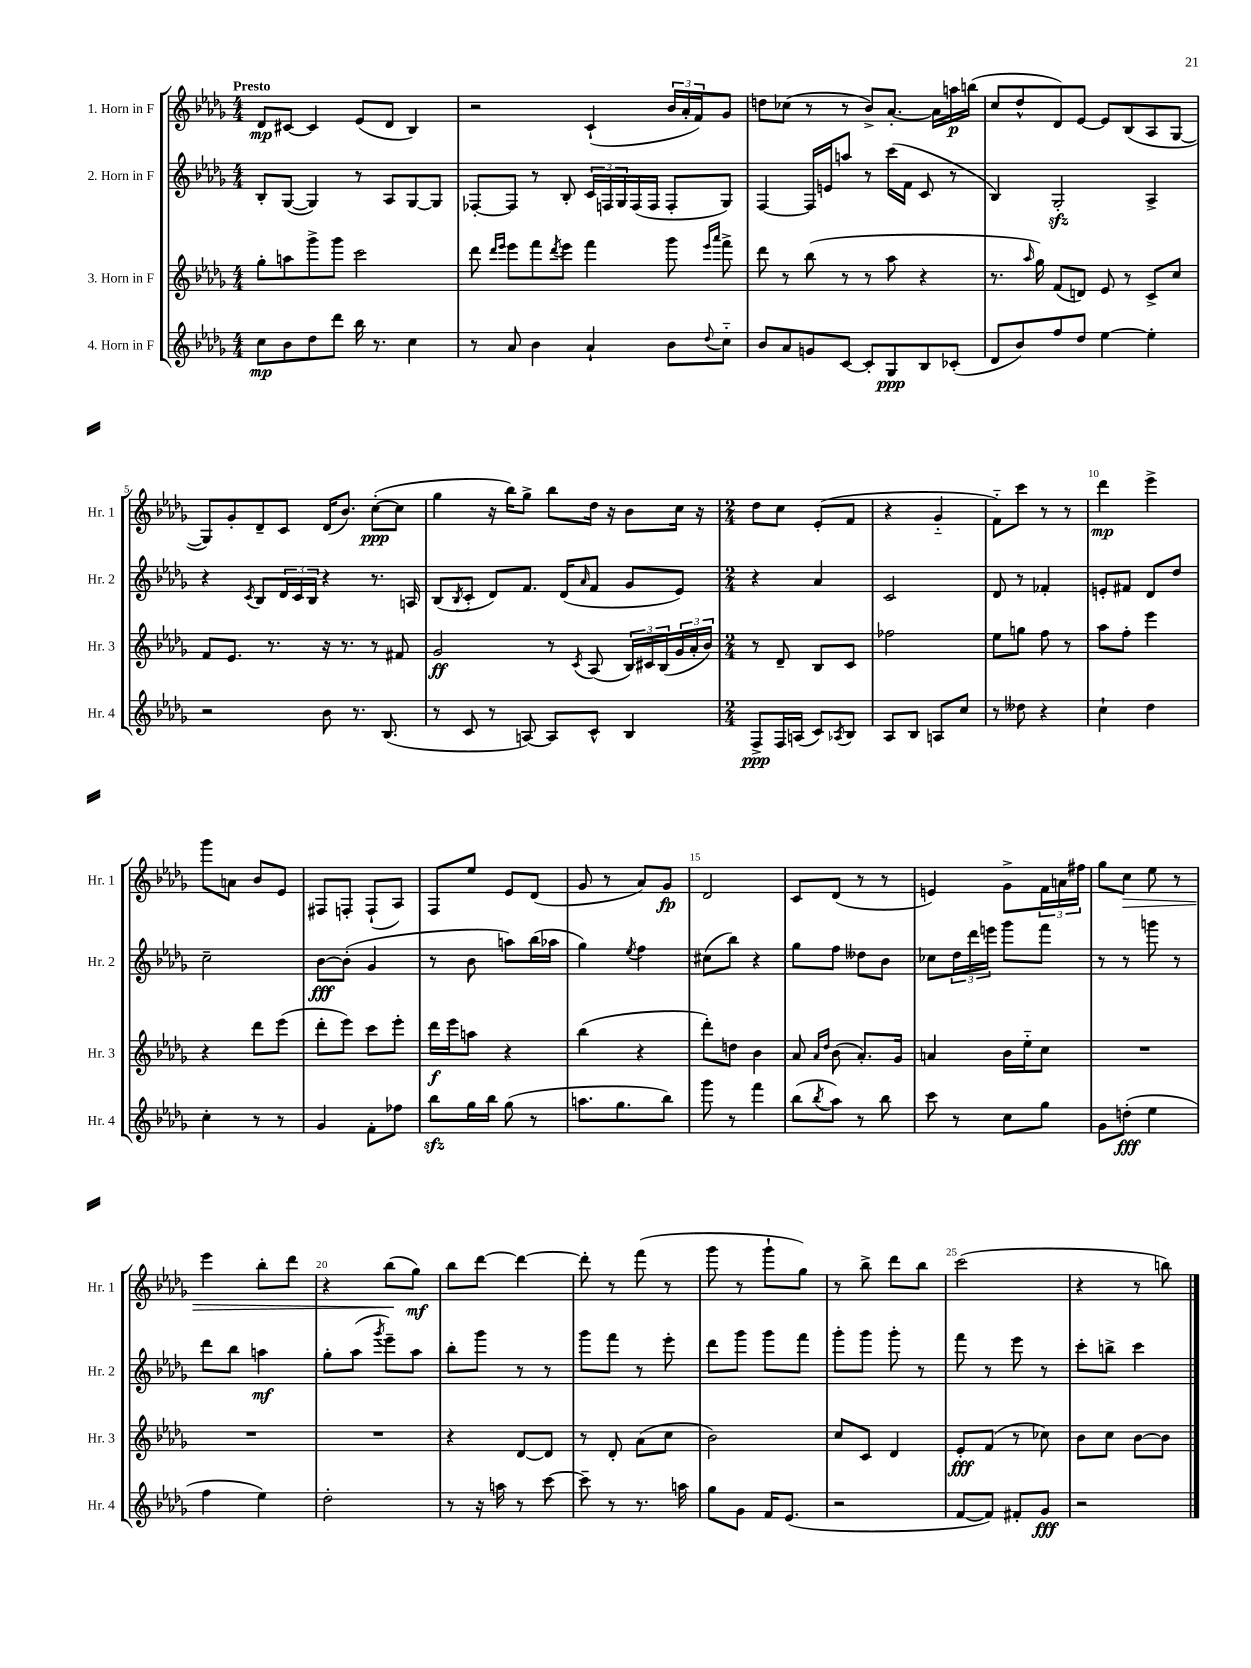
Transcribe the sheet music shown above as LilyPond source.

<<
\new StaffGroup <<
\new Staff = "s0" \with { instrumentName = "1. Horn in F" shortInstrumentName = "Hr. 1" } {
    \clef treble \key des \major \numericTimeSignature \time 4/4 \tempo "Presto"
    des'8\mp cis'8~ cis'4 ees'8( des'8 bes4) |
    r2 c'4-!( \tuplet 3/2 { bes'16 aes'16-. f'16) } ges'8 |
    d''8 ces''8( r8 r8 bes'8->) aes'8.~-. aes'16 a''16\p b''16( |
    c''8 des''8-^ des'8) ees'8~ ees'8 bes8( aes8 ges8~ |
    ges8) ges'8-. des'8-- c'8 des'16( bes'8.) c''8~-.\ppp( c''8 |
    ges''4 r16 bes''16) ges''8-> bes''8 des''16 r16 bes'8 c''16 r16 |
    \numericTimeSignature \time 2/4 des''8 c''8 ees'8-.( f'8 |
    r4 ges'4-_ |
    f'8-_) c'''8 r8 r8 |
    des'''4\mp ees'''4-> |
    ges'''8 a'8 bes'8 ees'8 |
    fis8 f8-. f8-!( aes8) |
    f8 ees''8 ees'8 des'8( |
    ges'8 r8 aes'8) ges'8\fp |
    des'2 |
    c'8 des'8( r8 r8 |
    e'4) ges'8-> \tuplet 3/2 { f'16 a'16 fis''16 } |
    ges''8 c''8\> ees''8 r8 |
    ees'''4 bes''8-. des'''8 |
    r4 bes''8\!( ges''8\mf) |
    bes''8 des'''8~ des'''4~ |
    des'''8-. r8 f'''8( r8 |
    ges'''8 r8 ges'''8-! ges''8) |
    r8 bes''8-> des'''8 bes''8 |
    c'''2( |
    r4 r8 b''8) \bar "|." |
}
\new Staff = "s1" \with { instrumentName = "2. Horn in F" shortInstrumentName = "Hr. 2" } {
    \clef treble \key des \major \numericTimeSignature \time 4/4
    bes8-. ges8~( ges4) r8 aes8 ges8~ ges8 |
    fes8~-. fes8 r8 bes8-. \tuplet 3/2 { c'16 f16 ges16 } f16( f16 f8-. ges8) |
    f4~ f16 e'16 a''8 r8 c'''16( f'16 c'8 r8 |
    bes4) ges2-.\sfz aes4-> |
    r4 \acciaccatura { c'8 } bes8 \tuplet 3/2 { des'16 c'16 bes16 } r4 r8. a16 |
    bes8( \acciaccatura { bes8 } c'8-. des'8) f'8. des'16( \grace { aes'16 } f'8 ges'8 ees'8) |
    \numericTimeSignature \time 2/4 r4 aes'4 |
    c'2 |
    des'8 r8 fes'4-. |
    e'8-. fis'8 des'8 des''8 |
    c''2-- |
    bes'8~\fff bes'8-.( ges'4 |
    r8 bes'8 a''8) bes''16( aes''16 |
    ges''4) \acciaccatura { ees''8 } f''4 |
    cis''8( bes''8) r4 |
    ges''8 f''8 deses''8 bes'8 |
    ces''8 \tuplet 3/2 { des''16 des'''16 e'''16 } ges'''8 f'''8 |
    r8 r8 g'''8 r8 |
    des'''8 bes''8 a''4\mf |
    ges''8-. aes''8( \acciaccatura { ges'''8 } ees'''8--) aes''8 |
    bes''8-. ges'''8 r8 r8 |
    ges'''8 f'''8 r8 ees'''8-. |
    des'''8 ges'''8 ges'''8 f'''8 |
    ges'''8-. ges'''8 ges'''8-. r8 |
    f'''8 r8 ees'''8 r8 |
    c'''8-. b''8-> c'''4 \bar "|." |
}
\new Staff = "s2" \with { instrumentName = "3. Horn in F" shortInstrumentName = "Hr. 3" } {
    \clef treble \key des \major \numericTimeSignature \time 4/4
    ges''8-. a''8 ges'''8-> ges'''8 c'''2 |
    des'''8 \grace { des'''16 ees'''16 } ees'''8 f'''8 \acciaccatura { des'''8 } ees'''8 f'''4 ges'''8 \grace { ees'''16 aes'''16 } f'''8-> |
    des'''8 r8 bes''8( r8 r8 aes''8 r4 |
    r8. \grace { aes''16 } ges''16) f'8( d'8) ees'8 r8 c'8-> c''8 |
    f'8 ees'8. r8. r16 r8. r8 fis'8 |
    ges'2\ff r8 \acciaccatura { c'8 } aes8( \tuplet 3/2 { bes16) cis'16 bes16( } \tuplet 3/2 { ges'16 aes'16-. bes'16) } |
    \numericTimeSignature \time 2/4 r8 des'8-- bes8 c'8 |
    fes''2 |
    ees''8 g''8 f''8 r8 |
    aes''8 f''8-. ees'''4 |
    r4 des'''8 ees'''8( |
    des'''8-. ees'''8) c'''8 ees'''8-. |
    des'''16\f ees'''16 a''8 r4 |
    bes''4( r4 |
    des'''8-.) d''8 bes'4 |
    aes'8 \grace { aes'16 des''16 } bes'8( aes'8.-.) ges'16 |
    a'4 bes'16 ees''16-_ c''8 |
    R2 |
    R2 |
    R2 |
    r4 des'8~ des'8 |
    r8 des'8-. aes'8( c''8 |
    bes'2) |
    c''8 c'8 des'4 |
    ees'8-.\fff f'8( r8 ces''8) |
    bes'8 c''8 bes'8~ bes'8 \bar "|." |
}
\new Staff = "s3" \with { instrumentName = "4. Horn in F" shortInstrumentName = "Hr. 4" } {
    \clef treble \key des \major \numericTimeSignature \time 4/4
    c''8\mp bes'8 des''8 des'''8 bes''16 r8. c''4 |
    r8 aes'8 bes'4 aes'4-! bes'8 \appoggiatura { des''8 } c''8-_ |
    bes'8 aes'8 g'8 c'8~ c'8-. ges8\ppp bes8 ces'8-.( |
    des'8 bes'8) f''8 des''8 ees''4~ ees''4-. |
    r2 bes'8 r8. bes8.( |
    r8 c'8 r8 a8~) a8 c'8-^ bes4 |
    \numericTimeSignature \time 2/4 f8->\ppp f16 a16( c'8) \acciaccatura { aes8 } bes8 |
    aes8 bes8 a8 c''8 |
    r8 deses''8 r4 |
    c''4-! des''4 |
    c''4-. r8 r8 |
    ges'4 f'8-. fes''8 |
    bes''8\sfz ges''16 bes''16 ges''8( r8 |
    a''8. ges''8. bes''8) |
    ges'''8 r8 f'''4 |
    bes''8( \acciaccatura { bes''8 } aes''8) r8 bes''8 |
    c'''8 r8 c''8 ges''8 |
    ges'8 d''8-.\fff( ees''4 |
    f''4 ees''4) |
    des''2-. |
    r8 r16 a''16 r8 c'''8~ |
    c'''8-- r8 r8. a''16 |
    ges''8 ges'8 f'16 ees'8.( |
    r2 |
    f'8~ f'8) fis'8-. ges'8\fff |
    r2 \bar "|." |
}
>>
>>
\layout { \context { \Score \override BarNumber.break-visibility = ##(#f #t #t) barNumberVisibility = #(every-nth-bar-number-visible 5) } }
